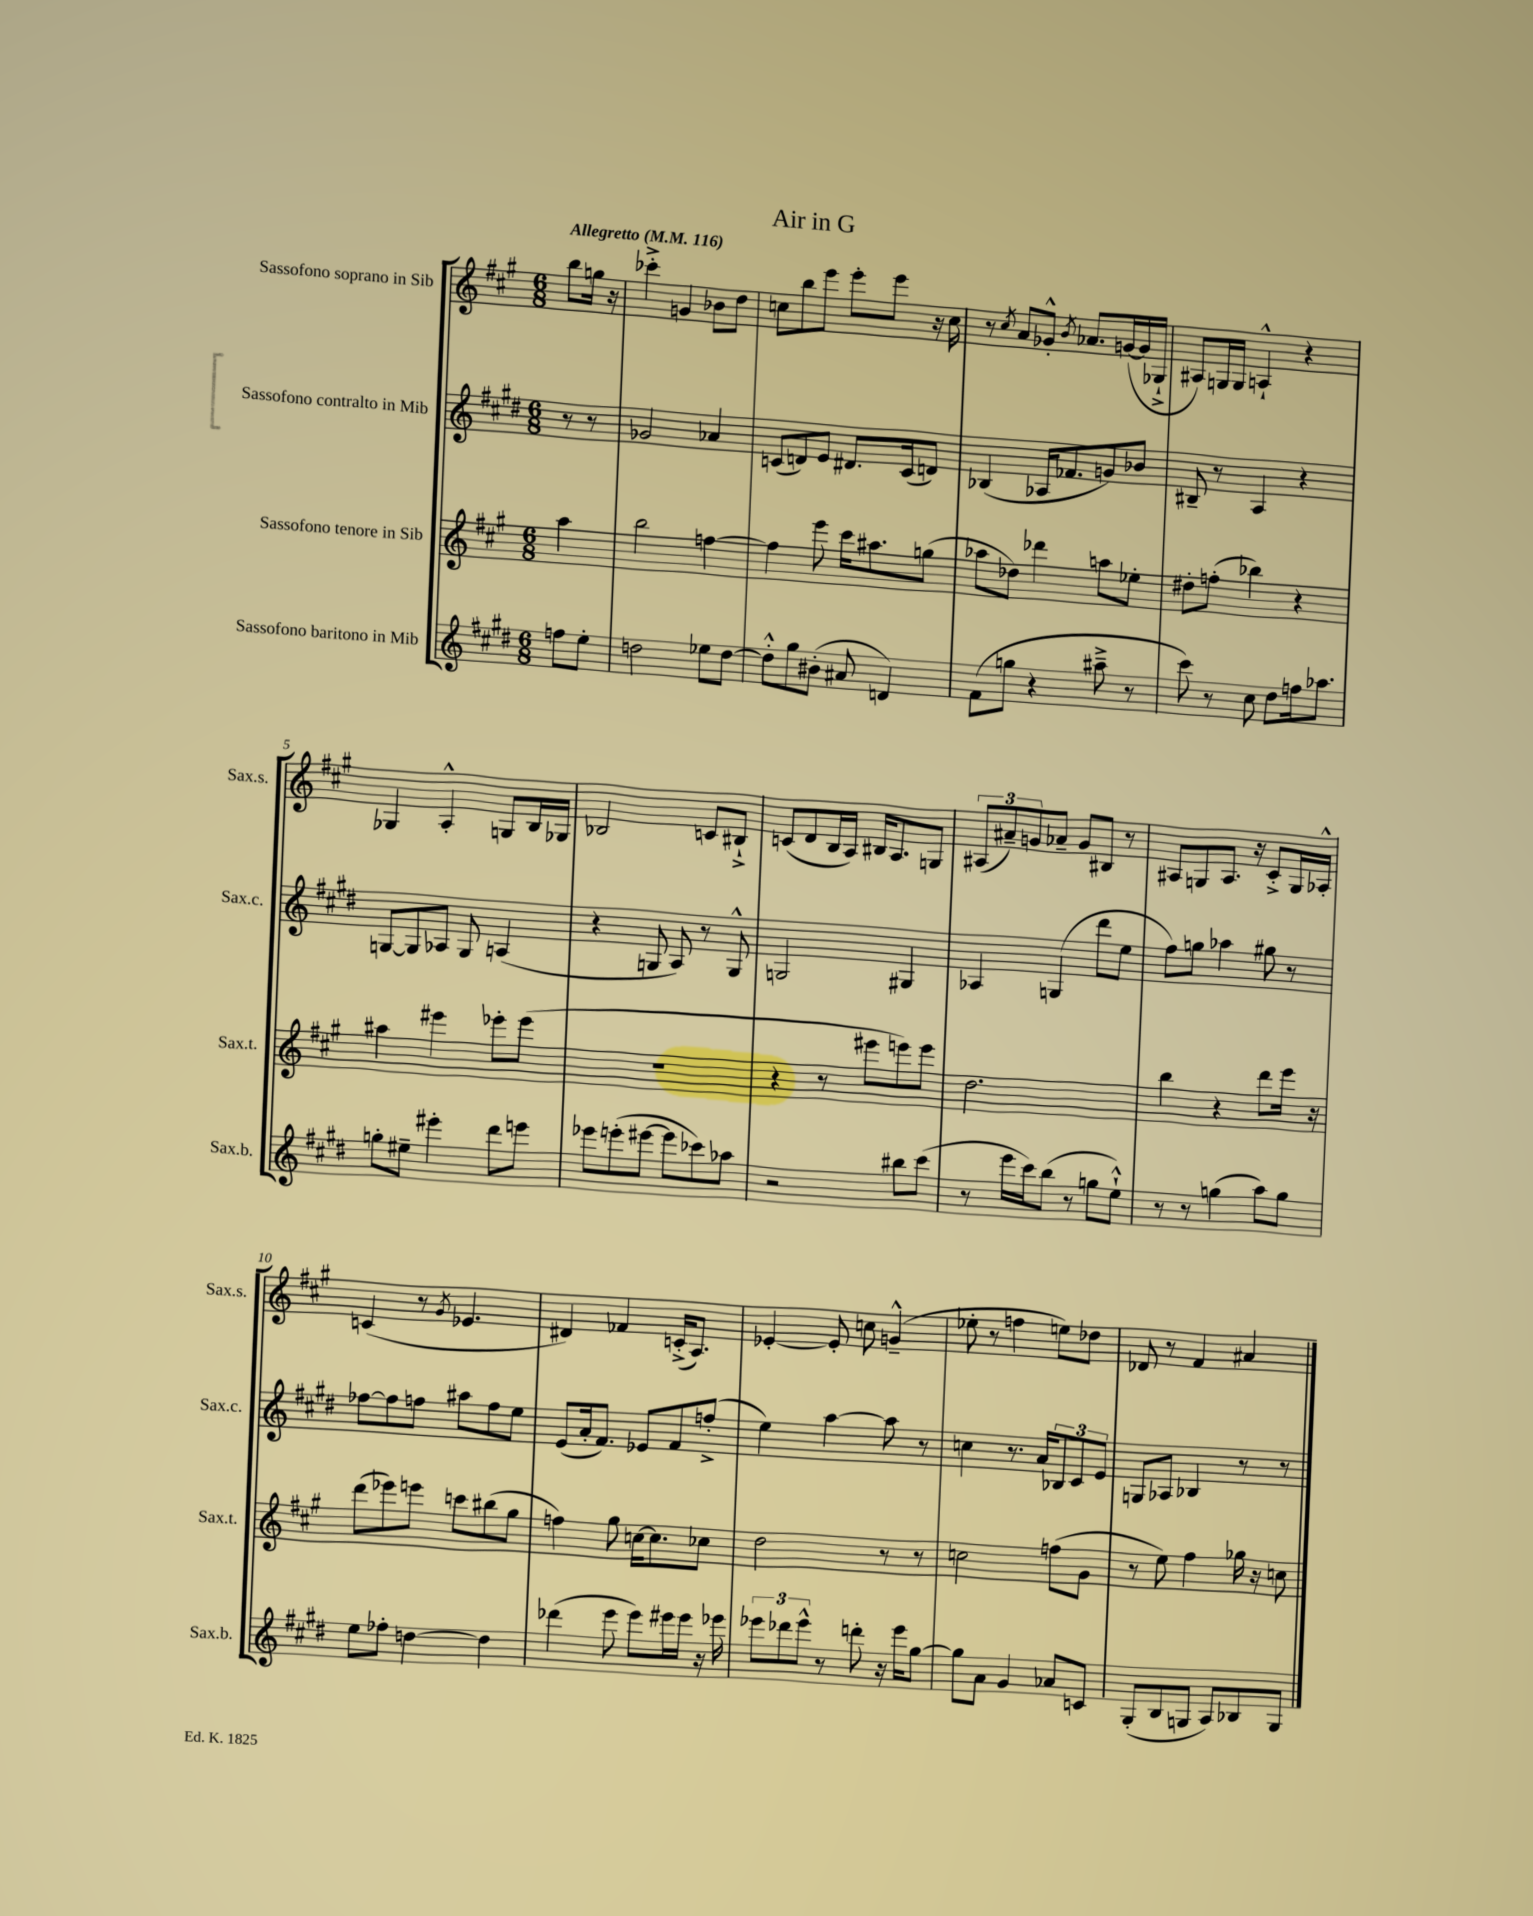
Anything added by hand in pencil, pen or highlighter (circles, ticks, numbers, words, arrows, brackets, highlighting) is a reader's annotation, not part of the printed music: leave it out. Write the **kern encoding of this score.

**kern	**kern	**kern	**kern
*part4	*part3	*part2	*part1
*staff4	*staff3	*staff2	*staff1
*I"Sassofono baritono in Mib	*I"Sassofono tenore in Sib	*I"Sassofono contralto in Mib	*I"Sassofono soprano in Sib
*I'Sax.b.	*I'Sax.t.	*I'Sax.c.	*I'Sax.s.
*clefG2	*clefG2	*clefG2	*clefG2
*k[f#c#g#d#]	*k[f#c#g#]	*k[f#c#g#d#]	*k[f#c#g#]
*M6/8	*M6/8	*M6/8	*M6/8
*MM116	*MM116	*MM116	*MM116
=	=	=	=
!	!	!	!LO:TX:a:B:t=Allegretto
8ffn\L	4aa\	8r	8bb\L
8ee'\J	.	8r	16ggn\Jk
.	.	.	16r
=1	=1	=1	=1
2ddn\	2bb\	2g-X/	4ccc-X'^\
.	.	.	4gn/
8ee-X\L	[4ffn\	4a-X/	8b-X\L
[8dd\J	.	.	8dd\J
=2	=2	=2	=2
8dd'^^\L]	4ff\]	(8cn/L	8ccn\L
8gg#\	.	8dn/)	8bb\
(8b#X'\J	8eee\	8e/J	8eee\J
8a#X/	16ccc#\KL	8.d#X/L	8eee'\L
.	8.aa#X\	.	.
4dn/)	.	.	8eee\J
.	.	(16c/k	.
.	(8ggn\J	8dn/J)	16r
.	.	.	16cc\
=3	=3	=3	=3
(8f#\L	8aa-X\L	(4B-X/	8r
.	.	.	8qcc#/
8ggn\J	8dd-X\J)	.	8a/L
4r	4ddd-X\	16A-X/KL	8g-X'^^/J
.	.	8.f-X/	.
.	.	.	8qb/
.	.	.	8.a-X/L
8aa#X~^\	8aan\L	8gn/)	.
.	.	.	([16gn/L
8r	8ee-X'\J	8b-X/J	16g/]
.	.	.	16G-X`^/JJ
=4	=4	=4	=4
8ccc#\)	8dd#X'\L	8B#X~/	8A#X/L)
8r	(8ffn'\J	8r	16Gn/L
.	.	.	16G/JJ
8cc#\	4bb-X\)	4A/	4An`^^/
8dd#\L	.	.	.
16ffn\k	4r	4r	4r
8.aa-X\J	.	.	.
!!LO:LB:g=z
=5	=5	=5	=5
8ggn'\L	4aa#X\	[8Gn/L	4G-X/
8ee#X~\J	.	8G/]	.
4eee#X'\	4eee#X\	8A-X/J	4A'^^/
.	.	8G/	.
8ddd#\L	8eee-X'\L	(4An/	8Gn/L
8eeen\J	(8eee-\J	.	16B/L
.	.	.	16G-X/JJ
=6	=6	=6	=6
8eee-X\L	2.r	4r	2B-X/
(8eeen'\	.	.	.
[8eee#X\J	.	8Gn/	.
8eee#\L]	.	8A/)	.
8ccc-X\)	.	8r	8cn/L
8aa-X\J	.	8G^^/	8B#X`^/J
=7	=7	=7	=7
2r	4r	2Gn/	(8cn/L
.	.	.	8d/
.	8r	.	16B/L
.	.	.	16A/JJ)
.	8eee#X\L	.	16B#X/KL
.	.	.	8.A/
8bb#X\L	8eeen\)	4G#X/	.
(8ccc#\J	8eee\J	.	8Gn/J
=8	=8	=8	=8
8r	2.dd\	4A-X/	(12A#X/L
.	.	.	12a#X~/)
16eee\LL	.	.	.
.	.	.	12gn/
16ccc#\J)	.	.	.
(8bb\J	.	(4Gn/	8a-X~/J
8r	.	.	8g/L
8ggn\L	.	8ddd#\L	8B#X/J
8ee`^^\J)	.	8ee\J	8r
=9	=9	=9	=9
8r	4bb\	8ff#\L)	8A#X/L
8r	.	8ggn\J	8Gn/
(4ggn\	4r	4aa-X\	8.A#/J
.	.	.	16r
8aa\L)	8ddd\L	8gg#X\	8c#'^/L
8gg\J	16eee\Jk	8r	16G/L
.	16r	.	16A-X'^^/JJ
!!LO:LB:g=z
=10	=10	=10	=10
8ee\L	(8ddd\L	[8ff-X\L	(4cn/
8ff-X'\J	8eee-X\)	8ff-\]	.
[4ddn\	8eeen\J	8ffn\J	8r
.	.	.	8qg#/
.	8cccn\L	8aa#X\L	4.e-X/
4dd\]	(8bb#X\	8ff\	.
.	8gg#\J	8ee\J	.
=11	=11	=11	=11
(4ddd-X\	4ffn\)	(8e/L	4d#X/)
.	.	16a'/k	.
.	.	8.f#/J)	.
8eee\	8gg#\	.	4f-X/
8eee\L)	[16ccn\KL	8e-X/L	.
.	8.cc\]	.	.
16eee#X\L	.	8f#/	(16cn'^/KL
16eee#\JJ	.	.	8.A/J)
16r	8cc-X\J	(8ffn'^/J	.
16eee-X\	.	.	.
=12	=12	=12	=12
12eee-X\L	2dd\	4ee\)	[4e-X'/
12ddd-X\	.	.	.
12eee-^^\J	.	.	.
8r	.	[4aa\	8e-'/]
8dddn'\	.	.	8ccn\
16r	8r	8aa\]	(4gn~^^/
16eee-\KL	.	.	.
[8gg#\J	8r	8r	.
=13	=13	=13	=13
8gg#\L]	2ccn\	4ccn\	8ee-X'\
8a\J	.	.	8r
4g#/	.	8.r	4ffn\
.	.	16a/KL	.
8a-X/L	(8ffn\L	12B-X/	8een\L)
.	.	12c#/	.
8cn/J	8g#\J	.	8dd-X\J
.	.	12e/J	.
=14	=14	=14	=14
(8G#'/L	8r	8Gn/L	8d-X/
8B/	8ee\)	8A-X/J	8r
8Gn/J	4ff#\	4B-X/	4f#/
8A/L)	.	.	.
8B-X/	16gg-X\	8r	4a#X/
.	16r	.	.
8G/J	8ccn\	8r	.
==	==	==	==
*-	*-	*-	*-
